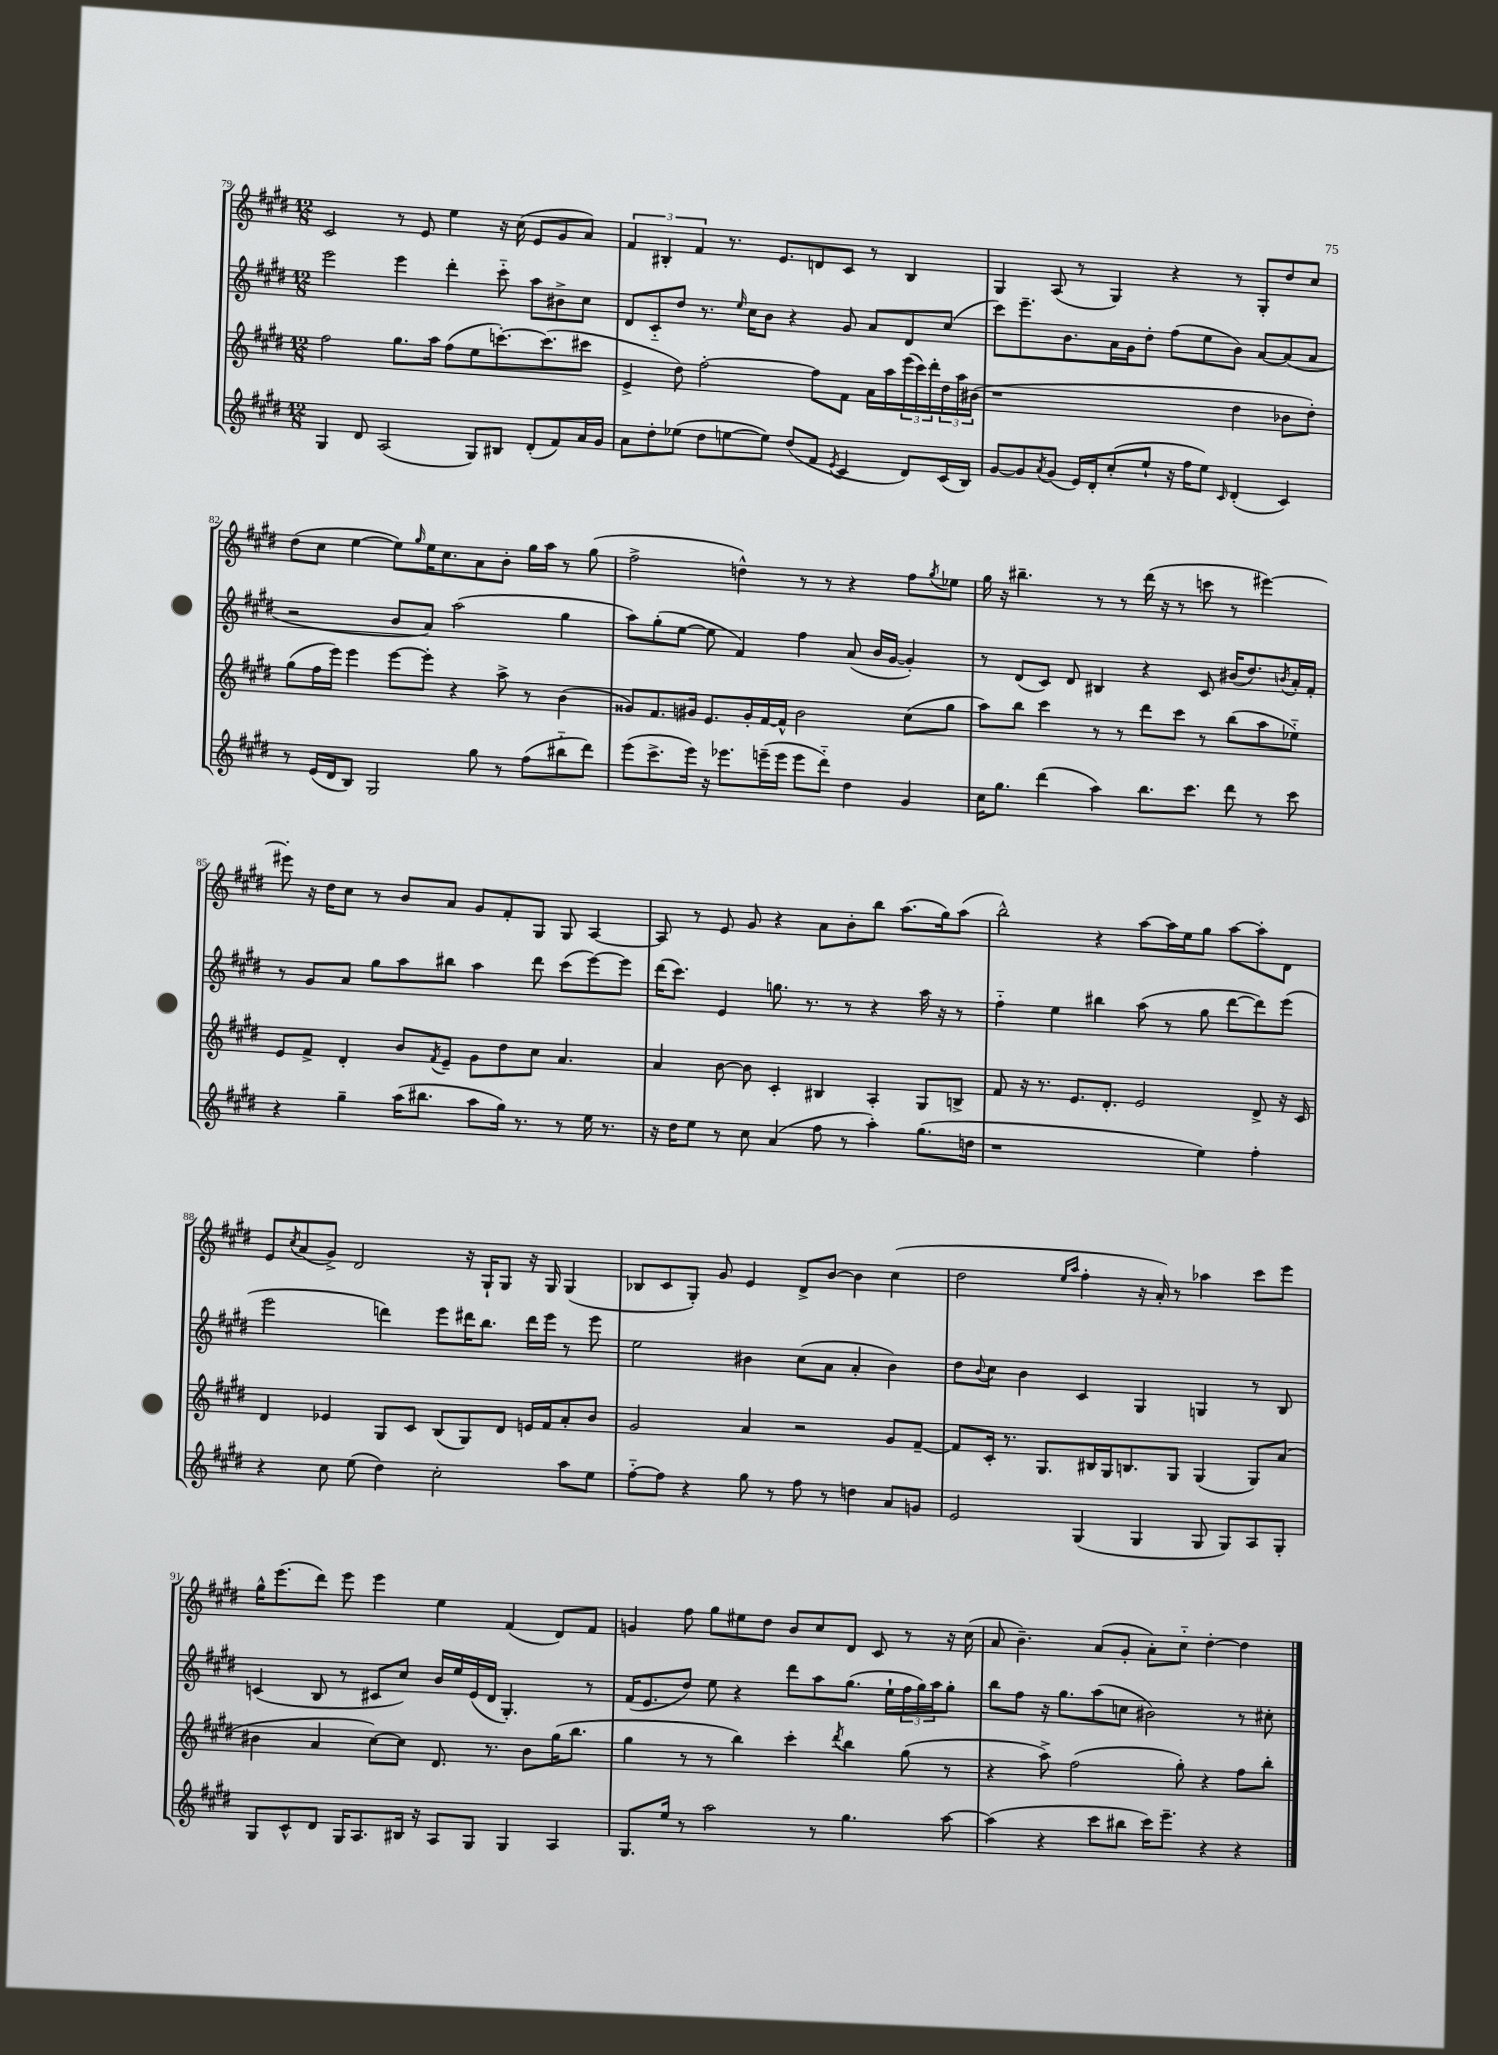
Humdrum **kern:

**kern	**kern	**kern	**kern
*part4	*part3	*part2	*part1
*staff4	*staff3	*staff2	*staff1
*clefG2	*clefG2	*clefG2	*clefG2
*k[f#c#g#d#]	*k[f#c#g#d#]	*k[f#c#g#d#]	*k[f#c#g#d#]
*M12/8	*M12/8	*M12/8	*M12/8
=79	=79	=79	=79
4G#/	2ff#\	2eee\	2c#/
8d#/	.	.	.
(2A/	.	.	.
.	8.gg#\L	4eee\	8r
.	.	.	8e/
.	16aa\Jk	.	.
.	(8ff#\L	4ddd#'\	4ee\
8G#/L)	8ee\	.	.
8B#X/J	[8.cccn'\)	8ccc#\	16r
.	.	.	(16cc#\
(8d#'/L	.	8aa\L	8e/L
.	(8.ccc\]	.	.
8f#/)	.	8b#X^\	8g#/
16a/L	8ccc#X\J	8cc#\J	8a/J)
16g#/JJ	.	.	.
=80	=80	=80	=80
8a\L	4e^/	8d#/L	6f#/
8dd#'\	.	8c#/	.
.	.	.	6B#X'/
(8ee-X\J	8dd#\)	8dd#/J	.
.	.	.	6f#/
8dd#\L	[2ff#'\	8.r	.
[8een\	.	.	8.r
.	.	16qqee/	.
.	.	16cc#\KL	.
8ee\J])	.	8b\J	.
.	.	.	8.e/L
(8dd#/L	.	4r	.
8f#/J	8ff#\L]	.	8dn/
8qe/	.	.	.
4c#/	8f#\J	8g#/	8c#/J
.	16a\LL	8a/L	8r
.	16aa\	.	.
8d#/L)	(24eee\	8d#/	4B#/
.	24ccc#\)	.	.
.	24ddd#'\	.	.
(16c#/L	24dd#\	(8cc#/J	.
.	24aa\	.	.
16B/JJ)	.	.	.
.	(24b#X\JJ	.	.
=81	=81	=81	=81
[8g#/L	1r	8ccc#\L)	4G#/
8g#/]	.	8.eee~\	.
8qa/	.	.	.
(8g#/J	.	.	(8A/
.	.	8.b\	.
16e/LL)	.	.	8r
16d#'/J	.	.	.
(8cc#'/	.	16a\L	4G#/)
.	.	16g#\J	.
8ee`/J	.	8dd#'\J	.
16r	.	(8ff#\L	4r
16ff#\KL	.	.	.
8ee\J)	.	8ee\	.
16qqc#/	.	.	.
(4d#'/	4dd#\	8b\J)	8r
.	.	[8a/L	8G#'/L
4c#/)	8b-X\L	(8a/]	8dd#/
.	8dd#'\J)	8a/J	8cc#/J
!!LO:LB:g=z
=82	=82	=82	=82
8r	(8gg#\L	2r	(8dd#\L
(16e/LL	16ff#\L	.	8cc#\J
16d#/J	16eee\JJ)	.	.
8B/J)	4eee\	.	[4ee\
2G#/	.	.	.
.	[8eee\L	8b/L	8ee\L])
.	.	.	16qqgg#/
.	8eee'\J]	8a/J)	16ee\K
.	.	.	8.cc#\
.	4r	(2aa\	.
8gg#\	.	.	8a\
8r	8aa^\	.	8b'\J
(8ff#\L	8r	.	16gg#\LL
.	.	.	16aa\JJ
8bb#X\	(4b\	4gg#\	8r
8ddd#\J)	.	.	(8gg#\
=83	=83	=83	=83
(8eee\L	8g##X/L)	8aa\L)	2ff#^\
8.ccc#^\	8.f#/	(8gg#'\	.
.	.	[8ee\J	.
16eee\Jk)	16g#X/Jk	.	.
16r	8.e/L	8ee\]	.
8.eee-X\L	.	.	.
.	.	4f#/)	4ddn^^\)
.	16g#'/L	.	.
(16eeen~\L	[16f#/	.	.
16eee\JJ	16f#^^/JJ]	.	.
8eee\L	2b\	4ff#\	8r
8ddd#\J)	.	.	8r
4dd#\	.	(8a/	4r
.	.	16b/LL	.
.	.	[16g#/JJ	.
4g#/	(8cc#\L	4g#'/])	8ff#\L
.	.	.	8qgg#/
.	8gg#\J	.	8ee-X\J
=84	=84	=84	=84
16cc#\KL	8aa\L)	8r	16gg#\
8.gg#\J	.	.	16r
.	8bb\J	(8d#/L	4.bb#X~\
(4ddd#\	4ccc#\	8c#/J)	.
.	.	8d#/	.
4aa\)	8r	4B#X/	8r
.	8r	.	8r
8.bb\L	8ddd#\L	4r	(16ddd#\
.	.	.	16r
.	8ccc#\J	.	8r
8.ccc#\J	.	.	.
.	8r	8c#/	8cccn\
8ddd#\	(8bb\L	(16b#X/KL	8r
.	.	8.dd#/)	.
8r	8aa\	.	[4eee#X\)
.	.	8qbn/	.
8ccc#\	8ee-X\J)	16a'/L	.
.	.	16f#'/JJ	.
!!LO:LB:g=z
=85	=85	=85	=85
4r	8e/L	8r	8eee#X'\]
.	8f#^/J	8g#/L	16r
.	.	.	16dd#\KL
4gg#~\	4d#'/	8a/J	8cc#\J
.	.	8gg#\L	8r
(16aa\KL	8b/L	8aa\	8b/L
8.bb#X\J	.	.	.
.	8qf#/	.	.
.	8e~/J	8bb#X\J	8a/J
8aa\L	8g#\L	4aa\	8g#/L
16gg#\Jk)	8dd#\	.	8f#'/
8.r	.	.	.
.	8cc#\J	8ddd#\	8G#/J
8r	4.a/	(8ccc#\L	8G#/
16ee\	.	[8eee\)	[4A/
8.r	.	.	.
.	.	8eee\J]	.
=86	=86	=86	=86
16r	4a/	(16ddd#\KL	8A/]
16dd#\KL	.	8.ccc#\J)	.
8ee\J	.	.	8r
8r	[8b\	4e/	8e/
8cc#\	8b\]	.	8g#/
(4a/	4c#'/	8.ggn\	4r
.	.	8.r	.
8ff#\	4B#X/	.	8a\L
8r	.	8r	8b'\
4aa'\)	4A'/	4r	8bb\J
.	.	.	(8.aa\L
(8.gg#\L	8G#/L	16aa\	.
.	.	16r	16gg#\k)
.	8Bn^/J	8r	(8aa\J
16ddn\Jk	.	.	.
=87	=87	=87	=87
1r	8f#/	4ff#\	2bb^^\)
.	16r	.	.
.	8.r	.	.
.	.	4ee\	.
.	8.e/L	.	.
.	.	4bb#X\	4r
.	8.d#'/J	.	.
.	2e/	(8aa\	[8aa\L
.	.	8r	16aa\L]
.	.	.	16ee\J
4ee\)	.	8gg#\	8gg#\J
.	.	[8ddd#\L	[8aa\L
4ff#'\	8d#^/	8ddd#\])	8aa'\]
.	16r	(8eee\J	8d#\J
.	16c#/	.	.
!!LO:LB:g=z
=88	=88	=88	=88
4r	4d#/	2eee\	8e/L
.	.	.	8qcc#/
.	.	.	(8a/
8cc#\	4e-X/	.	8g#^/J)
(8ee\	.	.	2d#/
4dd#\)	8G#/L	4dddn\)	.
.	8c#/J	.	.
2cc#'\	(8B/L	8eee\L	.
.	8G#/)	16ddd#X\K	16r
.	.	8.bb\J	16G#`/KL
.	8d#/J	.	8G#/J
.	16en/LL	16ddd#\LL	16r
.	16f#/J	16eee\JJ	16G#/
8aa\L	8a'/	8r	(4G#/
8ee\J	8b/J	8eee\	.
=89	=89	=89	=89
[8ff#\L	2g#/	2ee\	8B-X/L
8ff#\J]	.	.	8c#/
4r	.	.	8G#'/J)
.	.	.	8g#/
8gg#\	4a/	4b#X\	4e/
8r	.	.	.
8ff#\	2r	(8cc#\L	8d#^/L
8r	.	8a\J	[8b/J
4ddn\	.	4a'/	4b\]
8a/L	8g#/L	4b#\)	(4cc#\
8gn/J	[8f#~/J	.	.
=90	=90	=90	=90
2e/	8f#/L]	8dd#\L	2dd#\
.	.	8qqb/	.
.	16c#'/Jk	8cc#\J	.
.	8.r	.	.
.	.	4b\	.
.	8.G#/L	.	.
.	.	.	16qqee/LL
.	.	.	16qqaa/JJ
(4G#/	.	4c#/	4ff#'\
.	16B#X/L	.	.
.	16G#/J	.	.
.	8.Bn/	.	.
4G#/	.	4G#/	16r
.	.	.	16a'/)
.	8G#/J	.	8r
8G#/	(4G#/	4Gn/	4aa-X\
8G#/L)	.	.	.
8A/	8G#/L)	8r	8ccc#\L
8G#'/J	(8a/J	8B/	8eee\J
!!LO:LB:g=z
=91	=91	=91	=91
8G#/L	4b#X\	(4cn/	16gg#^^\KL
.	.	.	(8.eee\
8c#^^/	.	.	.
8d#/J	4a/	8B/	8ddd#\J)
16G#/KL	.	8r	8eee\
8.A/	.	.	.
.	[8cc#\L)	8c#X/L	4eee\
16B#X/Jk	8cc#\J]	8cc#/J)	.
16r	.	.	.
8A/L	8.d#/	16b/LL	4ee\
.	.	16ee/	.
8G#/J	.	(16e/	.
.	8.r	16d#/JJ	.
4G#/	.	4.G#'/)	(4f#/
.	8b#\L	.	.
4A/	(16gg#\K	.	8d#/L)
.	8.bb\J	.	.
.	.	8r	8f#/J
=92	=92	=92	=92
8.G#/L	4gg#\	(16f#/KL	4gn/
.	.	8.e/	.
16ee/Jk	.	.	.
8r	8r	8dd#/J)	8ff#\
2aa\	8r	8ee\	8gg#\L
.	4bb\)	4r	8ee#X\
.	.	.	8dd#\J
.	4ccc#'\	8ddd#\L	8b/L
8r	.	8aa\	8cc#/
.	8qddd#/	.	.
4.gg#\	4bb\	(8.gg#\J	8d#/J
.	.	.	8c#/
.	.	16ee`\LL	.
.	(8gg#\	24ff#\	8r
.	.	24gg#\)	.
.	.	24aa\J	.
[8aa\	8r	8gg#'\J	16r
.	.	.	(16cc#\
=93	=93	=93	=93
(4aa\]	4r	8bb\L	8a/
.	.	8ff#\J	4.b~\)
4r	8aa^\)	16r	.
.	.	8.gg#\L	.
.	(2ff#\	.	.
8ccc#\L	.	(8aa\	(8a/L
8bb#X\J	.	8ccn\J	8g#'/J
16ccc#\KL)	.	2b#X\)	8a'\L)
8.eee~\J	.	.	.
.	8gg#'\)	.	8cc#\J
4r	4r	.	[4dd#'\
4r	8ff#\L	8r	4dd#\]
.	8bb'\J	8cc#X'\	.
==	==	==	==
*-	*-	*-	*-
